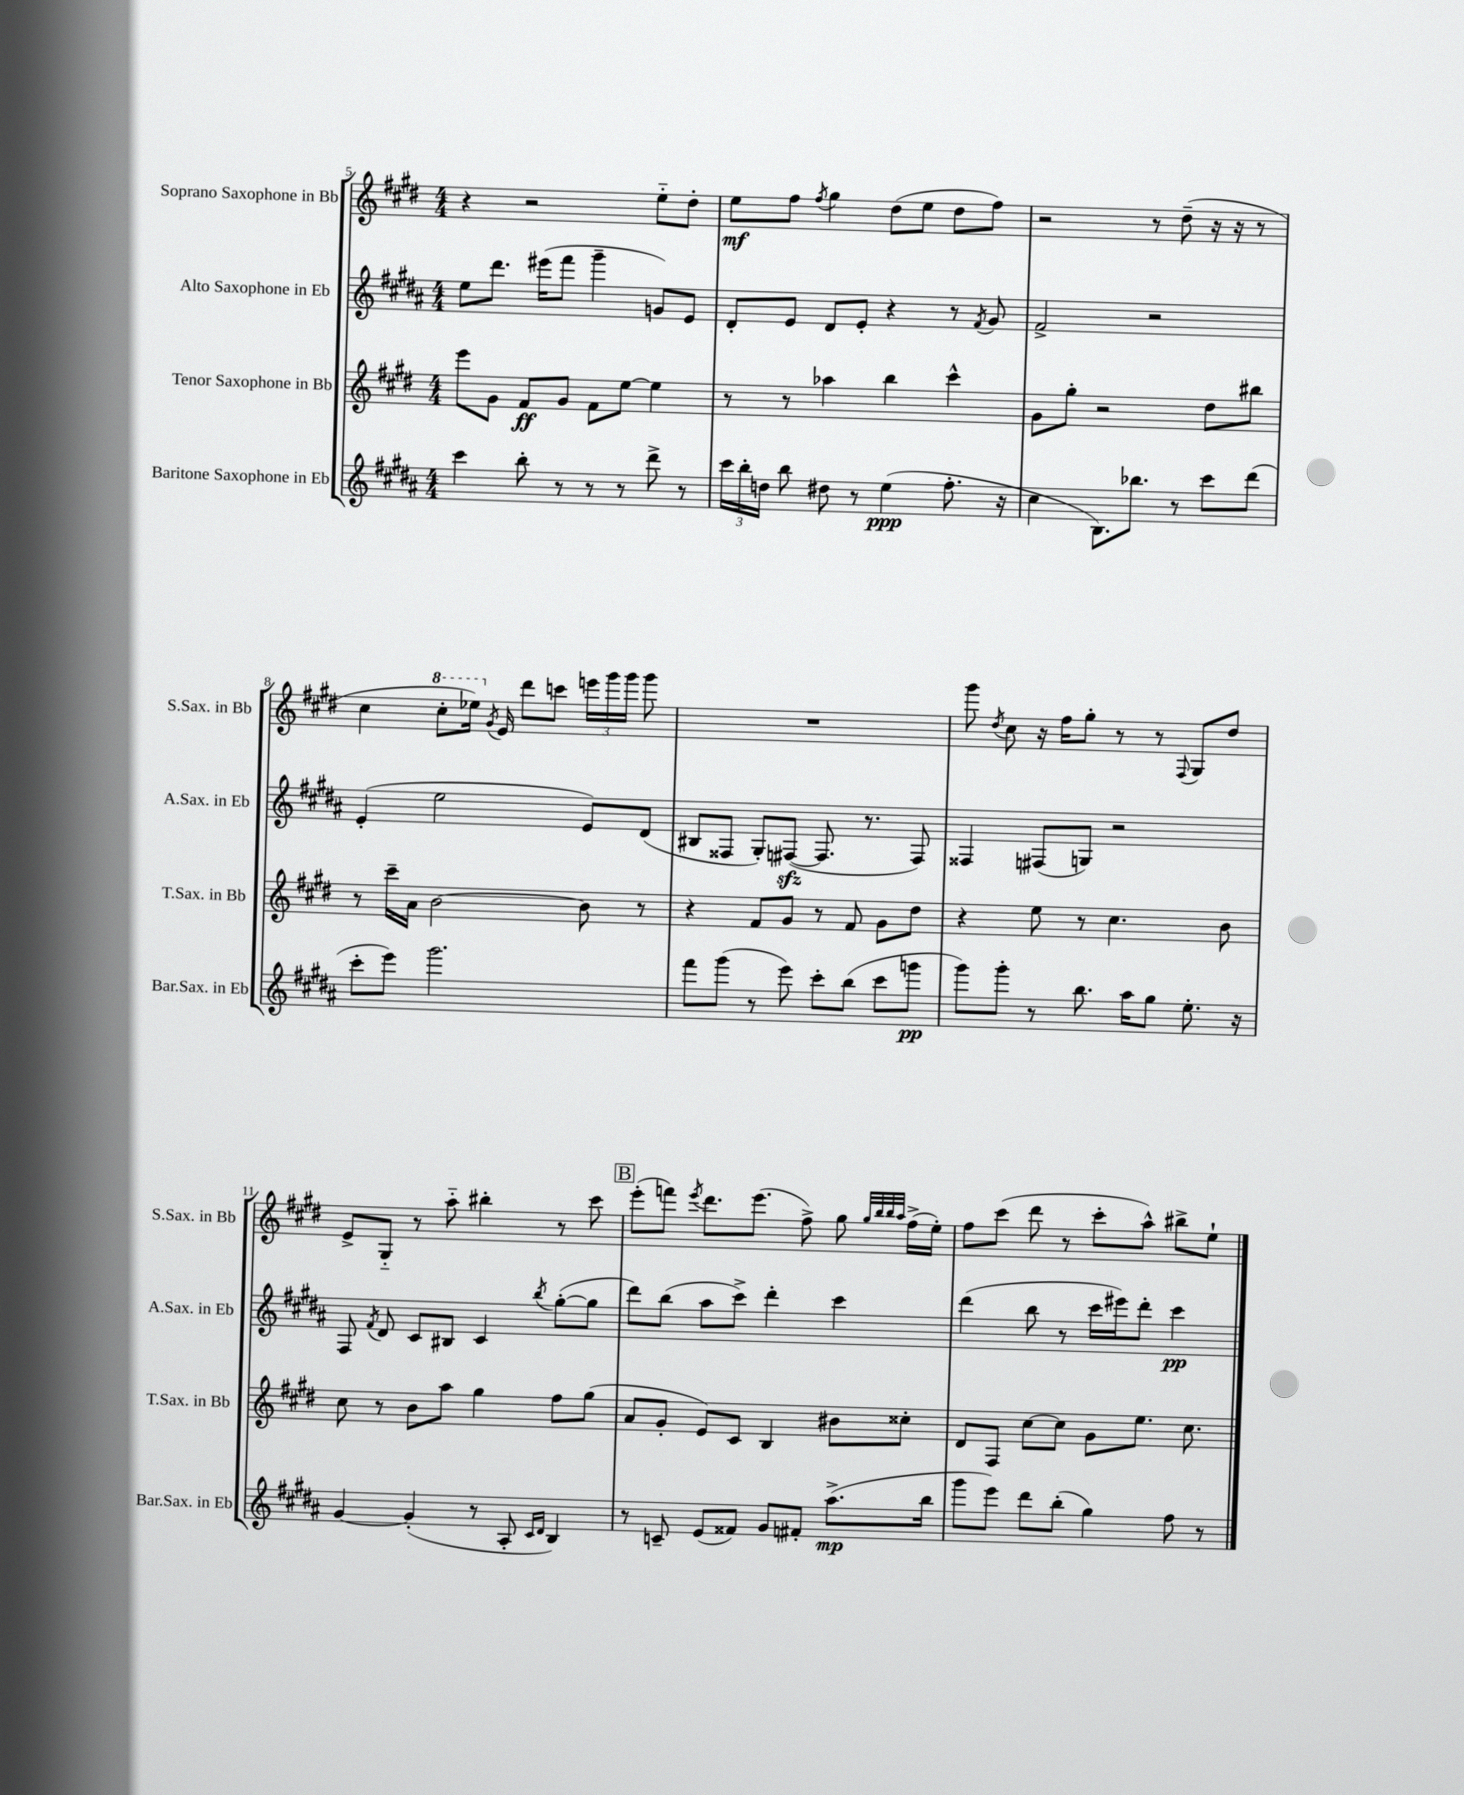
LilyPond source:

<<
\new StaffGroup <<
\new Staff = "s0" \with { instrumentName = "Soprano Saxophone in Bb" shortInstrumentName = "S.Sax. in Bb" } {
    \clef treble \key e \major \numericTimeSignature \time 4/4
    \autoBeamOff r4 r2 e''8[-_ dis''8]-. |
    e''8[\mf fis''8] \acciaccatura { fis''8 } gis''4 dis''8[( e''8] dis''8[ fis''8]) |
    r2 r8 dis''8--( r16 r16 r8 |
    cis''4 \ottava #1 cis'''8[-. ees'''16]) \ottava #0 \acciaccatura { gis'8 } e'16 dis'''8[ c'''8] \tuplet 3/2 { e'''16[ gis'''16 gis'''16] } gis'''8 |
    R1 |
    gis'''8 \acciaccatura { dis''8 } cis''8 r16 fis''16[ gis''8]-. r8 r8 \appoggiatura { fis8 } gis8[ dis''8] |
    e'8[-> gis8]-_ r8 a''8-_ bis''4-. r8 cis'''8 |
    \mark \markup { \box "B" } e'''8[-.( f'''8]) \acciaccatura { e'''8 } dis'''8.[ e'''8.]( fis''8->) gis''8 \grace { gis''32[ b''32 b''32 a''32] } fis''16[->( e''16]-.) |
    fis''8[ cis'''8]( dis'''8 r8 cis'''8[-. a''8]-^) bis''8[-> e''8]-! \bar "|." |
}
\new Staff = "s1" \with { instrumentName = "Alto Saxophone in Eb" shortInstrumentName = "A.Sax. in Eb" } {
    \clef treble \key b \major \numericTimeSignature \time 4/4
    \autoBeamOff e''8[ dis'''8.] eis'''16[( fis'''8] gis'''4-- g'8[) e'8] |
    dis'8[-. e'8] dis'8[ e'8]-. r4 r8 \acciaccatura { fis'8 } gis'8 |
    fis'2-> r2 |
    e'4-.( e''2 e'8[) dis'8]( |
    bis8[ fisis8] gis8[-.) fis8]~\sfz( fis8. r8. fis8) |
    fisis4 fis8[( g8]) r2 |
    fis8 \acciaccatura { fis'8 } dis'8 cis'8[ bis8] cis'4 \acciaccatura { b''8 } gis''8[~-.( gis''8] |
    \mark \markup { \box "B" } dis'''8[) b''8]( ais''8[ cis'''8]->) dis'''4-. cis'''4 |
    dis'''4( b''8 r8 cis'''16[ eis'''16) dis'''8]-. cis'''4\pp \bar "|." |
}
\new Staff = "s2" \with { instrumentName = "Tenor Saxophone in Bb" shortInstrumentName = "T.Sax. in Bb" } {
    \clef treble \key e \major \numericTimeSignature \time 4/4
    \autoBeamOff e'''8[ gis'8] fis'8[\ff gis'8] fis'8[ e''8]~ e''4 |
    r8 r8 aes''4 b''4 cis'''4-^ |
    gis'8[ gis''8]-. r2 dis''8[ bis''8] |
    r8 cis'''16[-- a'16] b'2~ b'8 r8 |
    r4 fis'8[ gis'8] r8 fis'8 gis'8[ dis''8] |
    r4 e''8 r8 cis''4. b'8 |
    cis''8 r8 b'8[ a''8] gis''4 fis''8[ gis''8]( |
    \mark \markup { \box "B" } a'8[ gis'8]-. e'8[) cis'8] b4 bis'8[ cisis''8]-. |
    dis'8[ fis8] cis''8[~ cis''8] gis'8[ e''8.] cis''8. \bar "|." |
}
\new Staff = "s3" \with { instrumentName = "Baritone Saxophone in Eb" shortInstrumentName = "Bar.Sax. in Eb" } {
    \clef treble \key b \major \numericTimeSignature \time 4/4
    \autoBeamOff cis'''4 b''8-. r8 r8 r8 dis'''8-> r8 |
    \tuplet 3/2 { cis'''16[ b''16-. d''16] } b''8 dis''8 r8 e''4\ppp( fis''8.-. r16 |
    cis''4 b8.[) bes''8.] r8 cis'''8[ dis'''8]( |
    cis'''8[-. e'''8]) gis'''2. |
    fis'''8[ gis'''8]( r8 e'''8) cis'''8[-. b''8]( cis'''8[ g'''8]\pp |
    gis'''8[) gis'''8]-. r8 b''8. ais''16[ gis''8] e''8.-. r16 |
    gis'4~ gis'4-.( r8 ais8-. \grace { cis'16[ dis'16] } b4) |
    \mark \markup { \box "B" } r8 c'8-- e'8[( fisis'8]) gis'8[ fis'8]-. ais''8.[->\mp( b''16] |
    gis'''8[ e'''8]) dis'''8[ b''8]-.( gis''4) fis''8 r8 \bar "|." |
}
>>
>>
\layout { \context { \Score currentBarNumber = #5 } }
